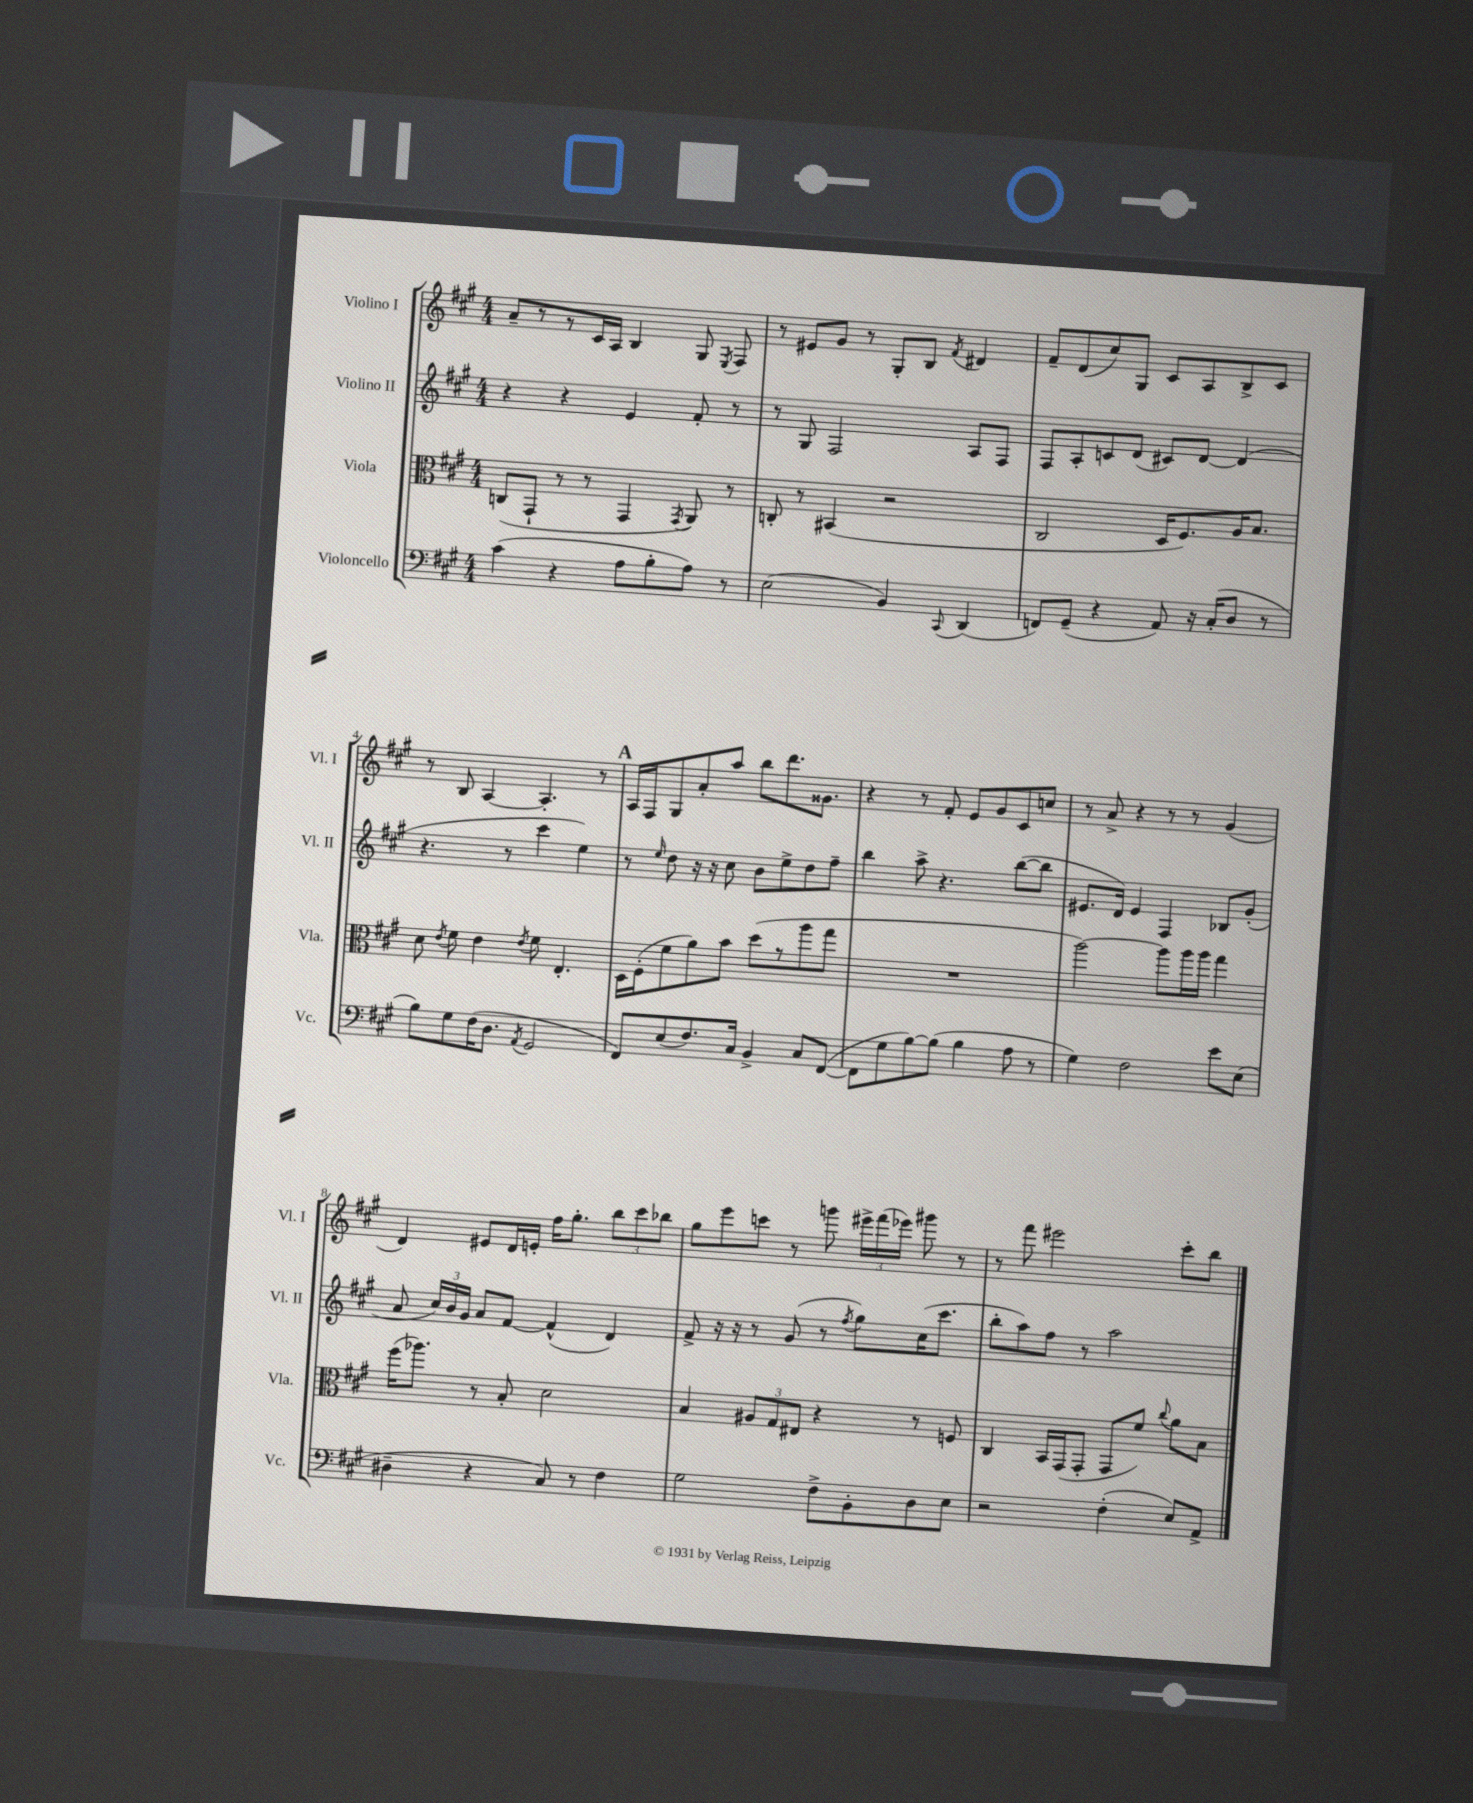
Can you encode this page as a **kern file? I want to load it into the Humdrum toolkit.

**kern	**kern	**kern	**kern
*part4	*part3	*part2	*part1
*staff4	*staff3	*staff2	*staff1
*I"Violoncello	*I"Viola	*I"Violino II	*I"Violino I
*I'Vc.	*I'Vla.	*I'Vl. II	*I'Vl. I
*clefF4	*clefC3	*clefG2	*clefG2
*k[f#c#g#]	*k[f#c#g#]	*k[f#c#g#]	*k[f#c#g#]
*M4/4	*M4/4	*M4/4	*M4/4
=1	=1	=1	=1
(4c#\	(8Cn/L	4r	8a~/L
.	8GG#`/J	.	8r
4r	8r	4r	8r
.	8r	.	16c#/L
.	.	.	16A/JJ
8A\L	4GG#/	4e/	4B/
8B'\	.	.	.
.	8qGG#/	.	.
8A\J)	8AA/)	8f#'/	8G#/
.	.	.	8qE/
8r	8r	8r	8F#/
=2	=2	=2	=2
(2E\	8Cn'/	8r	8r
.	8r	8G#/	8e#X/L
.	(4BB#X/	2F#/	8g#/J
.	.	.	8r
4BB/)	2r	.	8G#'/L
.	.	.	8B/J
8qqCC#/	.	.	8qf#/
(4DD/	.	8A/L	4d#X/
.	.	8F#/J	.
=3	=3	=3	=3
8FFn/L)	2C#/	8F#/L	8f#~/L
(8GG#~/J	.	8A'/	(8d/
4r	.	8cn/	8cc#/)
.	.	(8d/J	8G#/J
8AA/)	16D/KL	8c#X/L)	8c#/L
.	8.F#/)	.	.
16r	.	[8d/J	8A/
(16C#'/KL	.	.	.
8D/J	16A/K	(4d/]	8B^/
.	8.B/J	.	.
8r	.	.	8c#/J
!!LO:LB:g=z
=4	=4	=4	=4
8B\L)	8d\	4.r	8r
.	8qe/	.	.
8G#\	8f#\	.	8B/
(16F#\K	4e\	.	[4A/
8.D\J	.	.	.
.	.	8r	.
8qAA/	8qe/	.	.
2GG#/	8f#\	4ccc#\	4.A'/]
.	4.E'/	.	.
.	.	4ee\)	.
.	.	.	8r
!!LO:REH:place=s1:t=A
=5	=5	=5	=5
8FF#/L)	16D\LL	8r	16A/LL
.	(16F#'\J	.	16F#/J
.	.	16qqee/	.
(8E/	8f#\	8dd\	8G#/
8.F#/)	8a\)	16r	8a'/
.	.	16r	.
.	8b\J	8cc#\	8aa/J
16C#/Jk	.	.	.
4BB^/	(8dd\L	8b\L	8bb\L
.	8r	8ee^\	8.ddd\
8C#/L	8aa\	8dd\	.
.	.	.	8.g##X\J
([8FF#/J	8gg#\J	8ff#~\J	.
=6	=6	=6	=6
8FF#\L]	1r	4bb\	4r
8G#\	.	.	.
[8B\)	.	8aa^\	8r
(8B\J]	.	4.r	8f#'/
4B\	.	.	8e/L
.	.	.	8g#/
8A\	.	([8bb\L	8c#/
8r	.	8bb\J]	8ccn/J
=7	=7	=7	=7
4G#\)	[2aa\)	8.e#X/L	8r
.	.	.	8a^/
.	.	16d/Jk)	.
2F#\	.	4e#/	4r
.	8aa\L]	4F#/	8r
.	16aa\L	.	8r
.	16aa\JJ	.	.
8e\L	4gg#\	8B-X/L	(4g#/
(8E\J	.	(8g#'/J	.
!!LO:LB:g=z
=8	=8	=8	=8
4D#X~\	(16ff#\KL	8a/	4d/)
.	8.aa-X\J)	.	.
.	.	24cc#/LL)	.
.	.	24b/	.
.	.	24g#/JJ	.
4r	8r	8a/L	8e#X/L
.	8B'/	[8f#/J	16d/L
.	.	.	16en'/JJ
8C#/)	2d\	(4f#^^/]	16ff#\KL
.	.	.	8.gg#'\J
8r	.	.	.
4F#\	.	4d/)	12bb\L
.	.	.	12ccc#\
.	.	.	12bb-X\J
=9	=9	=9	=9
2G#\	4B/	8f#^/	8gg#\L
.	.	16r	8eee\
.	.	16r	.
.	12A#X/L	8r	8cccn\J
.	12G#/	.	.
.	.	(8g#/	8r
.	12E#X/J	.	.
8F#^\L	4r	8r	8gggn\
.	.	8qff#/	.
8BB'\	.	8gg#\L)	24eee#X^\LL
.	.	.	(24fff#\
.	.	.	24eee-X\JJ)
8D\	8r	(16cc#\K	8ggg#X\
.	.	8.ccc#\J	.
8E\J	8Fn/	.	8r
=10	=10	=10	=10
2r	4C#/	8bb'\L	8r
.	.	8aa\)	8fff#\
.	16BB/LL	8ff#\J	2eee#X\
.	(16GG#/J	.	.
.	8GG#'/J	8r	.
(4F#'\	8GG#/L	2aa\	.
.	8f#/J)	.	.
.	8qqcc#/	.	.
8E/L)	8a\L	.	8ccc#'\L
8AA^/J	8B\J	.	8bb\J
==	==	==	==
*-	*-	*-	*-
